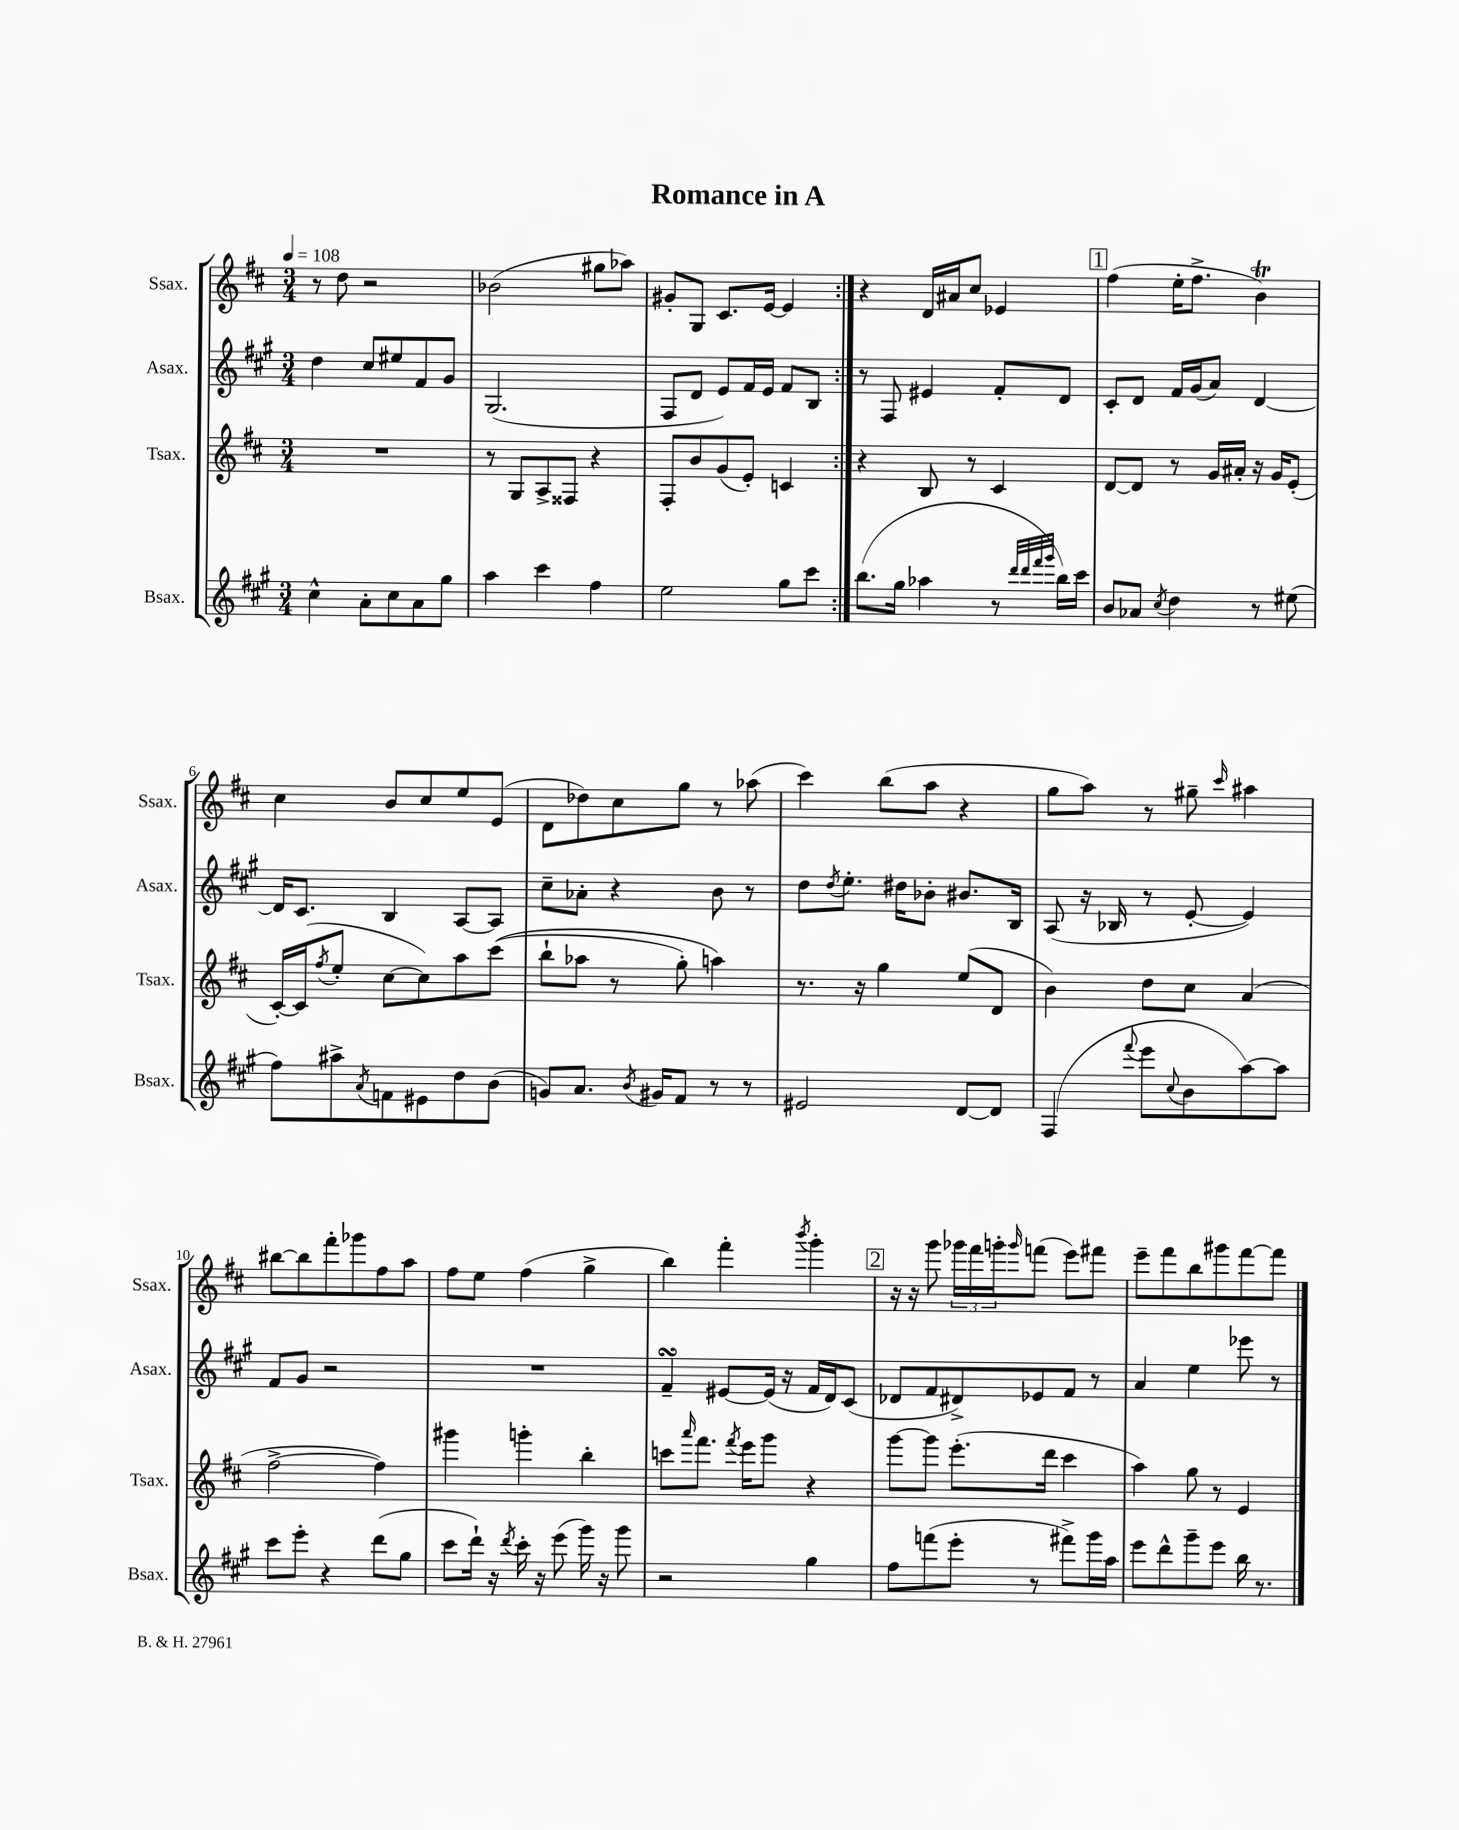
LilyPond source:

\header { title = "Romance in A" }
<<
\new StaffGroup <<
\new Staff = "s0" \with { instrumentName = "Ssax." shortInstrumentName = "Ssax." } {
    \clef treble \key d \major \numericTimeSignature \time 3/4 \tempo 4 = 108
    \repeat volta 2 { r8 d''8 r2 |
    bes'2( gis''8 aes''8) |
    gis'8-. g8 cis'8. e'16~ e'4 | }
    r4 d'16 ais'16 cis''8 ees'4 |
    \mark \markup { \box "1" } fis''4( e''16-. fis''8.-> b'4\trill) |
    cis''4 b'8 cis''8 e''8 e'8( |
    d'8 des''8) cis''8 g''8 r8 aes''8( |
    cis'''4) b''8( a''8 r4 |
    g''8 a''8) r8 gis''8-- \grace { cis'''16 } ais''4 |
    bis''8~ bis''8 fis'''8-. ges'''8 fis''8 a''8 |
    fis''8 e''8 fis''4( g''4-> |
    b''4) fis'''4-. \acciaccatura { b'''8 } g'''4-. |
    \mark \markup { \box "2" } r16 r16 g'''8 \tuplet 3/2 { ges'''16 fis'''16 g'''16-. } \grace { g'''16 } f'''8( e'''8) fis'''8 |
    e'''8-- fis'''8 b''8 gis'''8 fis'''8~ fis'''8 \bar "|." |
}
\new Staff = "s1" \with { instrumentName = "Asax." shortInstrumentName = "Asax." } {
    \clef treble \key a \major \numericTimeSignature \time 3/4
    \repeat volta 2 { d''4 cis''8 eis''8 fis'8 gis'8 |
    gis2.( |
    fis8 d'8 e'8) fis'16 e'16 fis'8 b8 | }
    r8 fis8 eis'4 fis'8-. d'8 |
    \mark \markup { \box "1" } cis'8-. d'8 fis'16 gis'16( a'8) d'4~ |
    d'16 cis'8. b4 a8~ a8 |
    cis''8-- aes'8-. r4 b'8 r8 |
    d''8 \acciaccatura { d''8 } e''8.-. dis''16 bes'8-. bis'8. b16 |
    a8( r16 bes16 r8 e'8~-. e'4) |
    fis'8 gis'8 r2 |
    R2. |
    fis'4--\turn eis'8~ eis'16( r16 fis'16 d'16) cis'8( |
    \mark \markup { \box "2" } des'8 fis'8 dis'8->) ees'8 fis'8 r8 |
    a'4 e''4 ees'''8 r8 \bar "|." |
}
\new Staff = "s2" \with { instrumentName = "Tsax." shortInstrumentName = "Tsax." } {
    \clef treble \key d \major \numericTimeSignature \time 3/4
    \repeat volta 2 { R2. |
    r8 g8 a8-> fisis8 r4 |
    fis8-. b'8 g'8( e'8-.) c'4 | }
    r4 b8 r8 cis'4 |
    \mark \markup { \box "1" } d'8~ d'8 r8 g'16 ais'16-. r16 g'16 e'8-.( |
    cis'16~-.) cis'16( \acciaccatura { fis''8 } e''8-. cis''8~ cis''8) a''8 cis'''8(\( |
    b''8-! aes''8 r8 g''8-.) a''4\) |
    r8. r16 g''4 e''8( d'8 |
    b'4) d''8 cis''8 a'4( |
    fis''2~-> fis''4) |
    gis'''4 g'''4-. b''4-. |
    c'''8 \grace { a'''16 } fis'''8. \acciaccatura { fis'''8 } e'''16 g'''8 r4 |
    \mark \markup { \box "2" } g'''8~ g'''8 e'''8.-.( d'''16 cis'''4 |
    a''4) g''8 r8 e'4 \bar "|." |
}
\new Staff = "s3" \with { instrumentName = "Bsax." shortInstrumentName = "Bsax." } {
    \clef treble \key a \major \numericTimeSignature \time 3/4
    \repeat volta 2 { cis''4-^ a'8-. cis''8 a'8 gis''8 |
    a''4 cis'''4 fis''4 |
    e''2 gis''8 cis'''8 | }
    b''8.( gis''16 aes''4 r8 \grace { d'''32 d'''32 fis'''32 gis'''32 } b''16) cis'''16 |
    \mark \markup { \box "1" } b'8 aes'8 \acciaccatura { cis''8 } d''4 r8 eis''8( |
    fis''8) ais''8-> \acciaccatura { a'8 } f'8 eis'8 d''8 b'8( |
    g'8) a'8. \acciaccatura { b'8 } gis'16 fis'8 r8 r8 |
    eis'2 d'8~ d'8 |
    fis4( \appoggiatura { fis'''8 } e'''8 \appoggiatura { cis''8 } b'8 a''8~) a''8 |
    cis'''8 e'''8-. r4 d'''8( gis''8 |
    cis'''8 d'''16-!) r16 \acciaccatura { d'''8 } cis'''16-. r16 e'''8( gis'''16) r16 gis'''8 |
    r2 gis''4 |
    \mark \markup { \box "2" } fis''8 f'''8( e'''8-. r8 fis'''8->) gis'''16 a''16 |
    e'''8 d'''8-^ gis'''8-- e'''8 b''16 r8. \bar "|." |
}
>>
>>
